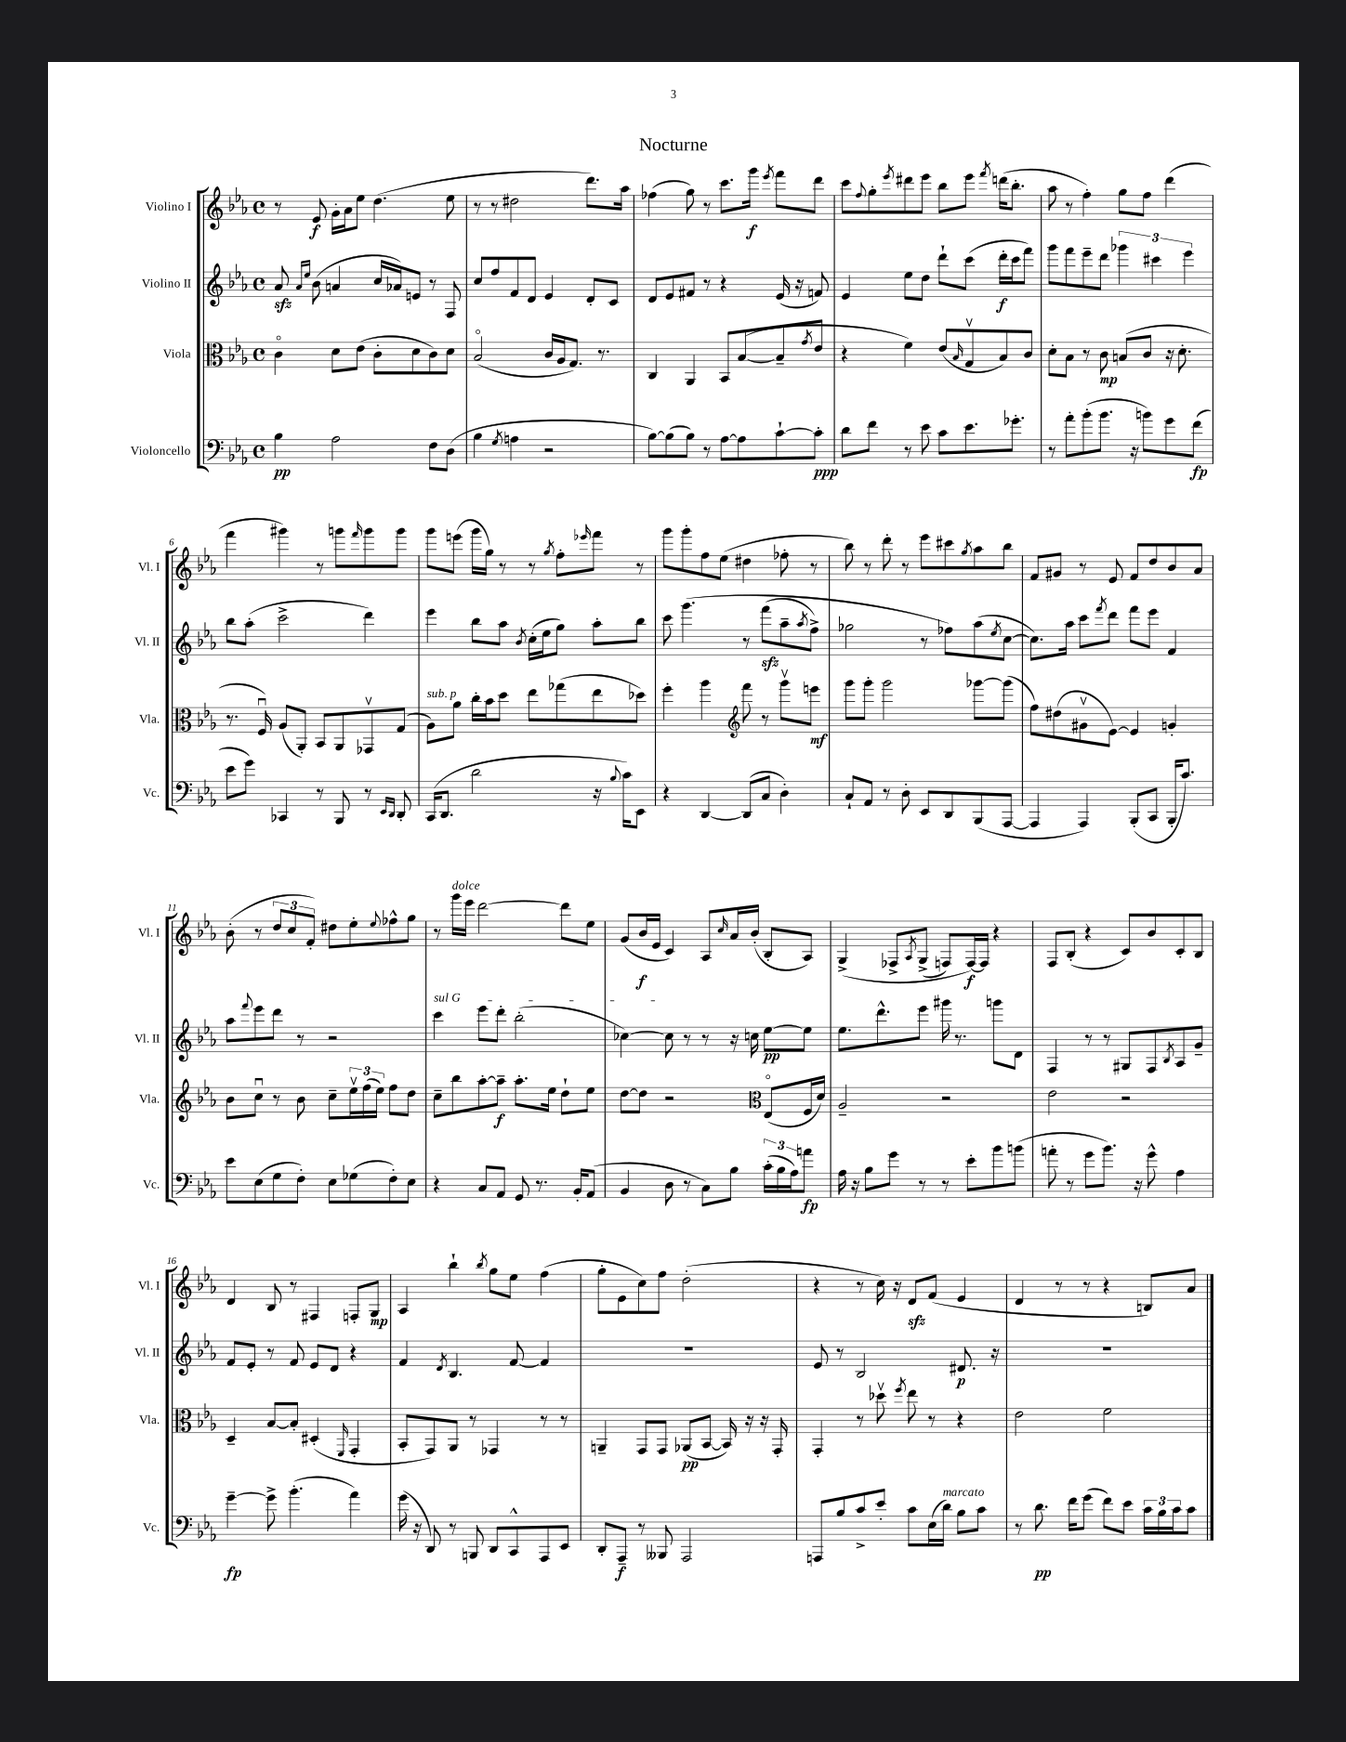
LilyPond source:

\header { title = "Nocturne" }
<<
\new StaffGroup <<
\new Staff = "s0" \with { instrumentName = "Violino I" shortInstrumentName = "Vl. I" } {
    \clef treble \key ees \major \defaultTimeSignature \time 4/4
    r8 ees'8\f g'16-. aes'16 ees''8 d''4.( ees''8 |
    r8 r8 dis''2 d'''8.) aes''16 |
    fes''4( g''8) r8 c'''8. g'''16\f \acciaccatura { ees'''8 } f'''8 d'''8 |
    c'''8 \appoggiatura { f''8 } g''8-. \acciaccatura { ees'''8 } dis'''8 ees'''8 bes''8 ees'''8 \acciaccatura { f'''8 } d'''16( bes''8.-. |
    aes''8 r8 f''4-.) g''8 f''8 d'''4( |
    f'''4 gis'''4) r8 g'''8 \grace { f'''16 } g'''8 g'''8 |
    g'''8 e'''8( g'''16 g''16) r8 r8 \acciaccatura { g''8 } f''8-. \grace { ees'''16 } f'''8 r8 |
    g'''8 g'''8-. f''8 ees''8( dis''4 fes''8-. r8 |
    bes''8) r8 d'''8-. r8 ees'''8 cis'''8 \acciaccatura { g''8 } aes''8 bes''8 |
    f'8 gis'8 r8 ees'8 f'8 d''8 bes'8 aes'8 |
    bes'8-.( r8 \tuplet 3/2 { d''8 c''8 f'8-.) } dis''8 ees''8-. \appoggiatura { ees''8 } fes''8-^ g''8 |
    r8 g'''16^\markup { \italic "dolce" } ees'''16 d'''2~ d'''8 ees''8 |
    g'8( bes'16\f ees'16 c'4) aes8 \grace { c''16 } aes'16 bes'16-.( bes8-. aes8) |
    g4->\( fes8-> \acciaccatura { aes8 } g8->( f8) f16~\f\) f16 r4 |
    f8 bes8-.( r4 c'8) bes'8 c'8-. bes8 |
    d'4 bes8 r8 fis4 f8-. g8\mp |
    aes4 bes''4-! \acciaccatura { bes''8 } g''8 ees''8 f''4( |
    g''8-. ees'8 c''8) f''8 d''2-.( |
    r4 r8 c''16) r16 d'8\sfz f'8( ees'4 |
    d'4 r8 r8 r4 b8) aes'8 \bar "|." |
}
\new Staff = "s1" \with { instrumentName = "Violino II" shortInstrumentName = "Vl. II" } {
    \clef treble \key ees \major \defaultTimeSignature \time 4/4
    aes'8\sfz \grace { aes'16 ees''16 } bes'8( a'4 c''16 aes'16) e'8 r8 f8 |
    c''8 f''8 f'8 d'8 ees'4 d'8-. c'8 |
    d'8 ees'8 fis'8 r8 r4 ees'16( r16 f'8) |
    ees'4 ees''8 d''8 d'''8-! c'''8( d'''16-.\f c'''16 f'''8) |
    g'''8 f'''8 ees'''8-- d'''8 \tuplet 3/2 { ges'''4 cis'''4 ees'''4 } |
    bes''8 aes''8-.( c'''2-> d'''4) |
    ees'''4 bes''8 aes''8 \acciaccatura { bes'8 } c''16-.( ees''16 g''8) aes''8-. bes''8 |
    c'''8 g'''4.\( r8 f'''8\sfz( aes''8-- \acciaccatura { aes''8 } f''8->) |
    ges''2 r8 fes''8\) aes''8( \acciaccatura { ees''8 } c''8~ |
    c''8.) aes''16 c'''8 \acciaccatura { f'''8 } d'''8 f'''8 ees'''8 f'4 |
    aes''8 \appoggiatura { f'''8 } ees'''8 d'''8 r8 r2 |
    \once \override TextSpanner.bound-details.left.text = \markup { \italic "sul G" } c'''4\startTextSpan ees'''8 d'''8-. bes''2-.( |
    ces''4~) ces''8\stopTextSpan r8 r8 r16 c''16 ees''8~\pp ees''8 |
    ees''8. d'''8.-^ ees'''8 gis'''16 r8. g'''8 d'8 |
    f4 r8 r8 gis8 f8 \acciaccatura { bes8 } aes8 g'8-- |
    f'8 ees'8-. r8 f'8 ees'8 d'8 r4 |
    f'4 \acciaccatura { d'8 } bes4. f'8~ f'4 |
    R1 |
    ees'8 r8 bes2 dis'8.\p r16 |
    R1 \bar "|." |
}
\new Staff = "s2" \with { instrumentName = "Viola" shortInstrumentName = "Vla." } {
    \clef alto \key ees \major \defaultTimeSignature \time 4/4
    c'4\flageolet d'8 ees'8( c'8-. d'8 c'8) d'8 |
    bes2\flageolet( c'16 aes16 g8.) r8. |
    c4 aes,4 bes,8 bes8~( bes8-- \acciaccatura { g'8 } ees'8 |
    r4 f'4) ees'8( \grace { bes16 } g8\upbow bes8) c'8 |
    d'8-. bes8 r8 c'8\mp b8( c'8 r16 d'8.-. |
    r8. f16\downbow) aes8( aes,8-.) bes,8 aes,8 ges,8\upbow g8( |
    aes8^\markup { \italic "sub. p" }) aes'8 c''16-. bes'16 d''8 ees''8 ges''8( ees''8 des''8) |
    f''4-. aes''4 \clef treble f'''8 r8 g'''8\upbow e'''8\mf |
    g'''8 g'''8-. g'''2 ges'''8~ ges'''8( |
    f''8) dis''8( gis'8\upbow ees'8~) ees'4 g'4-. |
    bes'8 c''8\downbow r8 bes'8 c''8-- \tuplet 3/2 { ees''16\upbow f''16( ees''16) } f''8 d''8 |
    c''8-- bes''8 aes''8~-. aes''8--\f aes''8.-. ees''16 d''8-! ees''8 |
    d''8~ d''8 r2 \clef alto ees8\flageolet( f16 d'16) |
    aes2-- r2 |
    ees'2 r2 |
    d4-- bes8~ bes8-. dis4-.( \grace { f,16 } g,4-. |
    bes,8-. g,8) aes,8 r8 ges,4 r8 r8 |
    a,4-- g,8 g,8 aes,8\pp( bes,8~ bes,16) r16 r16 g,16-. |
    g,4-. r8 des''8\upbow \acciaccatura { f''8 } ees''8 r8 r4 |
    ees'2 f'2 \bar "|." |
}
\new Staff = "s3" \with { instrumentName = "Violoncello" shortInstrumentName = "Vc." } {
    \clef bass \key ees \major \defaultTimeSignature \time 4/4
    bes4\pp aes2 f8 d8( |
    bes4 \acciaccatura { g8 } a4 r2 |
    bes8~) bes8( bes8) r8 aes8~ aes8 c'8~-! c'8-.\ppp |
    d'8 f'8 r8 ees'8 c'8 ees'8. ges'8.-. |
    r8 aes'8-. bes'8-.( bes'8. r16 b'8) g'8 f'8\fp( |
    ees'8 g'8) ces,4 r8 bes,,8 r8 \grace { ees,16 d,16 } d,8-. |
    c,16( d,8. d'2 r16 \appoggiatura { bes8 } c'16) ees,8 |
    r4 d,4~ d,8( c8 d4-.) |
    c8-! aes,8 r8 d8-. ees,8 d,8 bes,,8( aes,,8~ |
    aes,,4 aes,,4) bes,,8-.( c,8 bes,,16-. c'8.) |
    ees'8 ees8( g8 f8-.) ees8 ges8( f8-.) ees8 |
    r4 c8 aes,8 g,8 r8. bes,16-. aes,8( |
    bes,4 d8 r8 c8) bes8 \tuplet 3/2 { c'16-.( bes16 aes16) } a'8\fp |
    aes16 r16 bes8 g'8 r8 r8 ees'8-. bes'8 b'8( |
    a'8-. r8 g'8 bes'8.) r16 g'8-^ aes4 |
    g'4~--\fp g'8-> bes'4.-.( aes'4) |
    g'16( r16 d,8) r8 b,,8 d,8 c,8-^ aes,,8 ees,8 |
    d,8-. aes,,8--\f r8 beses,,8 aes,,2 |
    a,,8 bes8 c'8-> ees'8-. c'8 ees16( d'16^\markup { \italic "marcato" }) bes8 c'8 |
    r8 d'8.\pp f'16 g'8( f'8) ees'8 \tuplet 3/2 { c'16 bes16 c'16 } c'8 \bar "|." |
}
>>
>>
